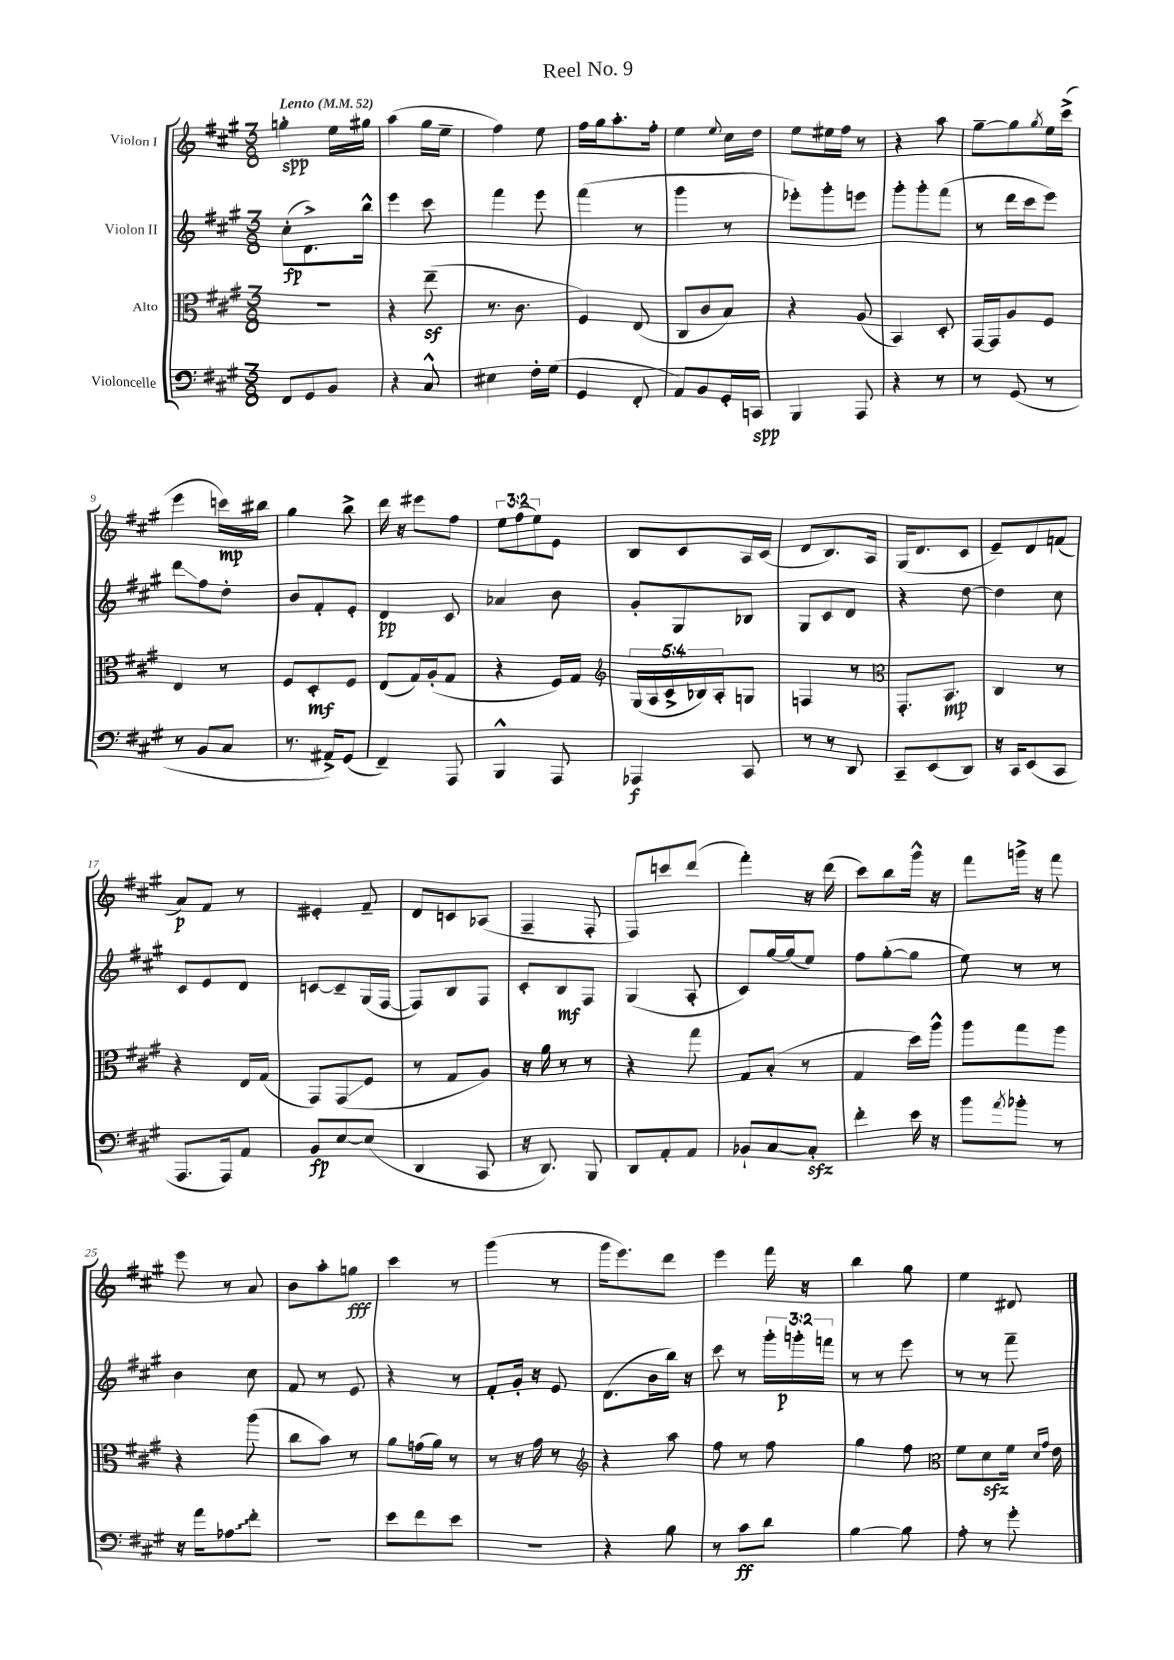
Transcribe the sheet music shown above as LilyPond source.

\header { title = "Reel No. 9" }
<<
\new StaffGroup <<
\new Staff = "s0" \with { instrumentName = "Violon I" } {
    \clef treble \key a \major \numericTimeSignature \time 3/8 \override Staff.TupletNumber.text = #tuplet-number::calc-fraction-text \tempo "Lento" 4 = 52
    g''4-.\spp e''16 gis''16 |
    a''4( gis''16 e''16-- |
    fis''4) e''8 |
    fis''16 gis''16 a''8.-. fis''16-. |
    e''4 \appoggiatura { e''8 } cis''16 d''16 |
    e''8 eis''16 fis''16 r8 |
    r4 a''8 |
    gis''8~-- gis''8 \acciaccatura { gis''8 } e''16 cis'''16->( |
    e'''4 c'''16\mp) bis''16 |
    gis''4 b''8-> |
    d'''16 r16 eis'''8 fis''8 |
    \tuplet 3/2 { e''8 fis''8( e''8) } e'8 |
    b8 cis'8 a16 cis'16( |
    d'8 b8.) a16 |
    gis16( d'8. cis'8 |
    e'8--) d'8 f'8( |
    a'8\p) fis'8 r8 |
    eis'4-. fis'8-- |
    d'8 c'8 aes8( |
    fis4-- fis8-. |
    fis8) c'''8 d'''8( |
    fis'''4-.) r16 d'''16( |
    cis'''8) b''8 gis'''16-^ r16 |
    fis'''8 g'''16-> r16 fis'''8 |
    e'''8 r8 a'8 |
    b'8 a''8-. g''8\fff |
    cis'''4 r8 |
    gis'''4( r8 |
    gis'''16 e'''8.) d'''8 |
    e'''4 fis'''16 r16 |
    b''4 gis''8 |
    e''4 dis'8 \bar "|." |
}
\new Staff = "s1" \with { instrumentName = "Violon II" } {
    \clef treble \key a \major \numericTimeSignature \time 3/8 \override Staff.TupletNumber.text = #tuplet-number::calc-fraction-text
    cis''8-.\fp( d'8.->) b''16-^ |
    e'''4 cis'''8 |
    fis'''4 e'''8 |
    fis'''4( r8 |
    gis'''4 r8 |
    ees'''8-.) gis'''8-. e'''8 |
    gis'''8-. gis'''8-. fis'''8( |
    r8 d'''16 cis'''16 e'''8) |
    d'''8\glissando fis''8 d''8-. |
    b'8 fis'8-. e'8-. |
    d'4\pp cis'8 |
    aes'4 b'8 |
    gis'8-. gis8 bes8 |
    gis8 cis'8 d'8 |
    r4 d''8~ |
    d''4 cis''8 |
    cis'8 e'8 d'8 |
    c'8~ c'8-- gis16( fis16~ |
    fis8) b8 fis8 |
    cis'8-. b8\mf fis8 |
    gis4( a8-. |
    cis'8) gis''16~ gis''16( e''8) |
    fis''8 gis''8~-.( gis''8 |
    e''8) r8 r8 |
    b'4 cis''8 |
    fis'8 r8 e'8 |
    r4 r8 |
    fis'8-. gis'16-. r16 e'8 |
    d'8.( b'16 b''16) r16 |
    cis'''8 r8 \tuplet 3/2 { gis'''16-. g'''16-.\p f'''16 } |
    r8 r8 e'''8 |
    r8 r8 fis'''8-- \bar "|." |
}
\new Staff = "s2" \with { instrumentName = "Alto" } {
    \clef alto \key a \major \numericTimeSignature \time 3/8 \override Staff.TupletNumber.text = #tuplet-number::calc-fraction-text
    R4. |
    r4 e''8--\sf( |
    r8. cis'8. |
    fis4) e8( |
    cis8 cis'8 b8) |
    r4 a8( |
    b,4) d8-. |
    gis,16~ gis,16 a8 fis8 |
    e4 r8 |
    fis8 d8-.\mf fis8 |
    e8( gis16) a16-.( gis8 |
    r4 fis16) gis16 |
    \clef treble \tuplet 5/4 { gis16( a16 cis'16-> bes16) a16-. } g8 |
    f4 r8 |
    \clef alto gis,8.-. b,8.\mp |
    cis4 r8 |
    r4 e16 gis16( |
    gis,8) gis,8\glissando( fis8 |
    r8 gis8 a8) |
    r16 a'16 r8 r8 |
    r4 gis''8 |
    gis8 b8-.( r8 |
    gis4 d''16) a''16-^ |
    a''8 gis''8 a''8 |
    r4 a''8( |
    cis''8 b'8) r8 |
    a'8 g'16( a'16) r8 |
    r8 r16 gis'16 r8 |
    \clef treble r4 a''8 |
    fis''8 r8 fis''8 |
    gis''4 fis''8 |
    \clef alto fis'8 d'8\sfz fis'16 \grace { d'16 gis'16 } e'16 \bar "|." |
}
\new Staff = "s3" \with { instrumentName = "Violoncelle" } {
    \clef bass \key a \major \numericTimeSignature \time 3/8
    fis,8 gis,8 b,8 |
    r4 cis8-^ |
    eis4 fis16-. gis16( |
    gis,4 fis,8-. |
    a,8) b,8 gis,16-. c,16\spp |
    b,,4 a,,8 |
    r4 r8 |
    r8 gis,8( r8 |
    r8 b,8 cis8 |
    r8. ais,16->) gis,8( |
    fis,4--) a,,8 |
    b,,4-^ a,,8 |
    aes,,4\f cis,8 |
    r8 r8 d,8 |
    cis,8-- e,8( d,8) |
    r16 cis,16 e,8( cis,8 |
    a,,8. a,,16) a,8 |
    b,8\fp e8~ e8( |
    d,4 cis,8 |
    r16 d,8.) b,,8 |
    d,8 a,8-. a,8 |
    bes,8-! cis8~ cis8-.\sfz |
    fis'4-. e'16 r16 |
    b'8 \acciaccatura { a'8 } bes'8-. r8 |
    r16 a'16 \once \override Glissando.style = #'zigzag aes8\glissando fis'8-. |
    R4. |
    e'8 fis'8 e'8 |
    R4. |
    r4 b8 |
    r8 cis'8\ff d'8 |
    b4~ b8 |
    a8-. r8 gis'8-. \bar "|." |
}
>>
>>
